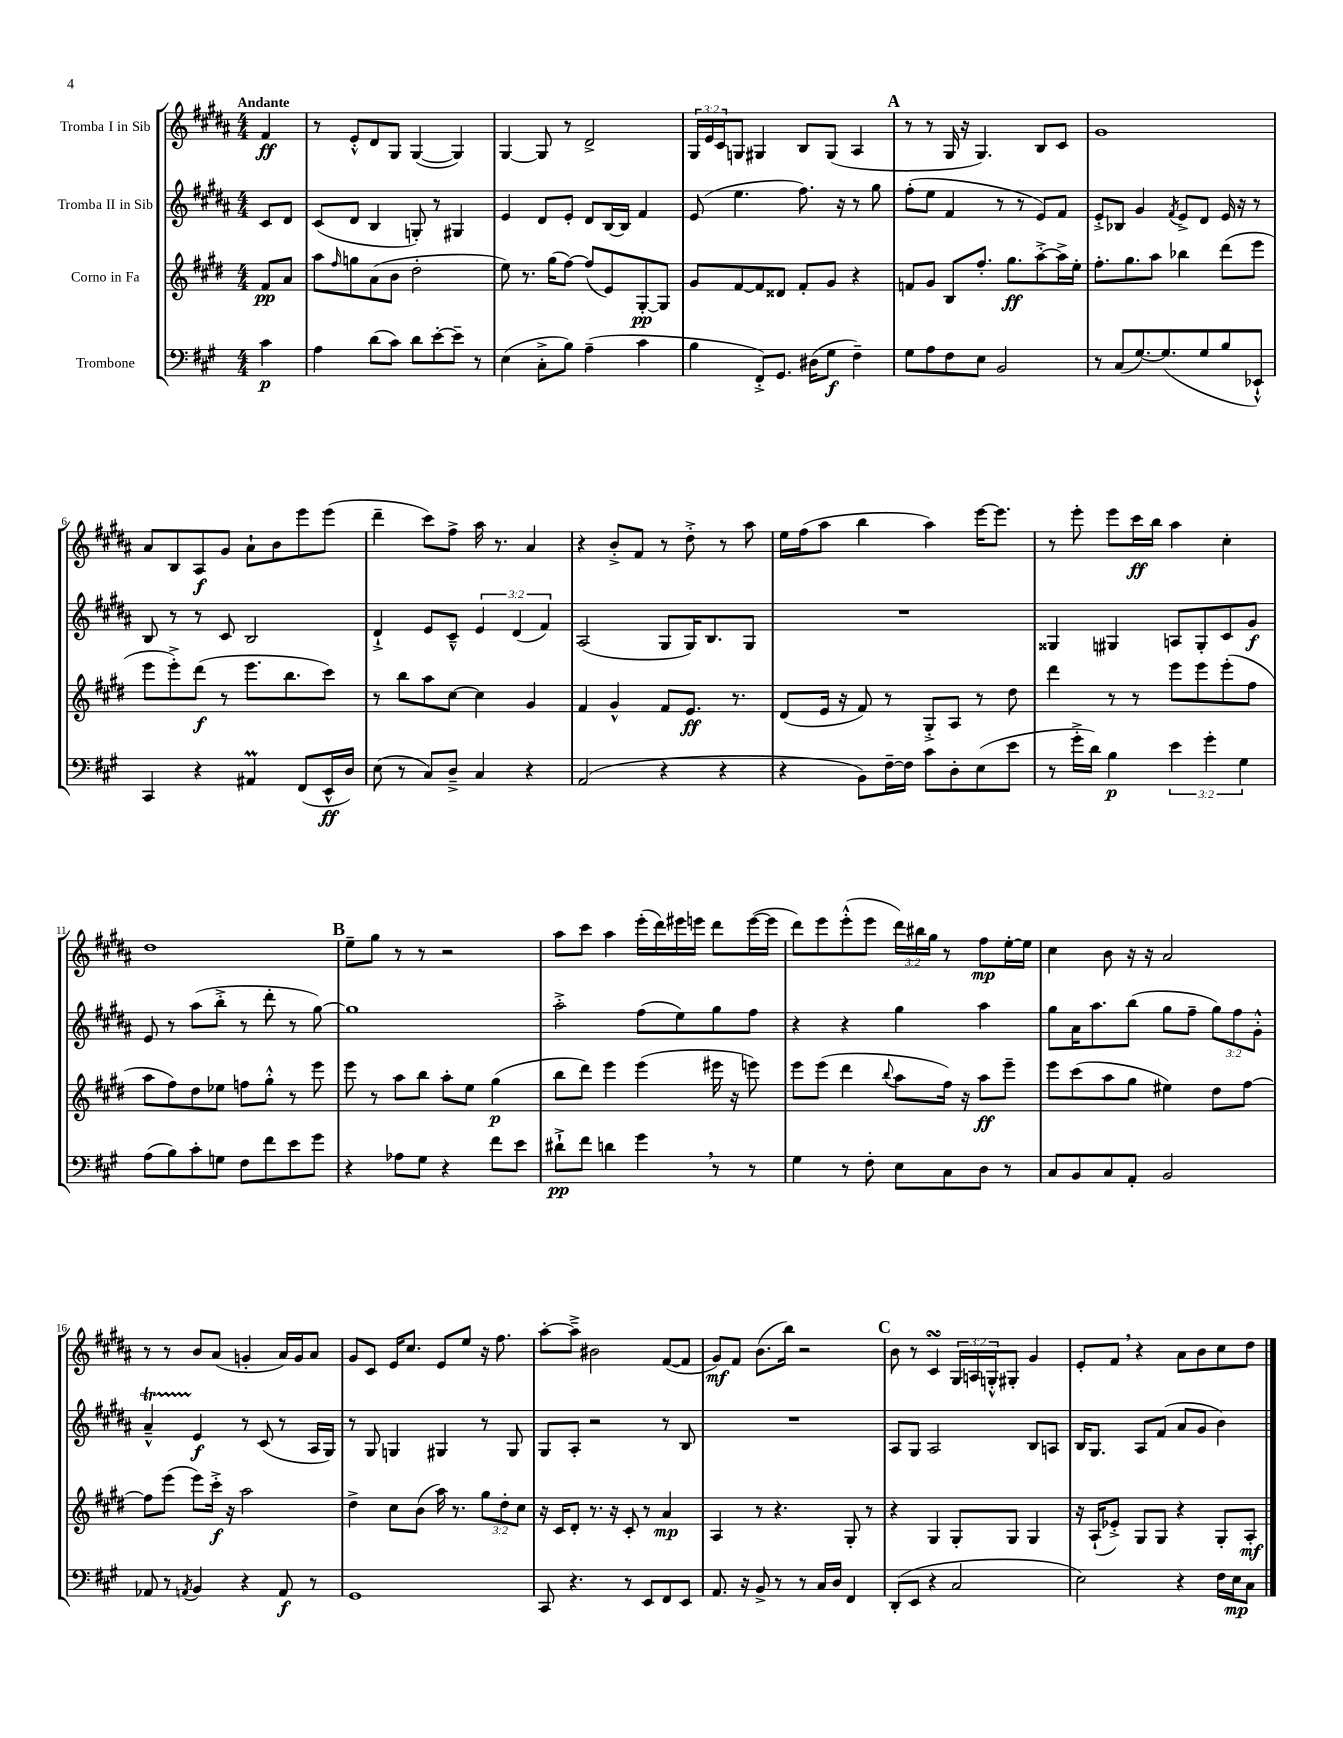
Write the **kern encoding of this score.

**kern	**kern	**kern	**kern
*staff4	*staff3	*staff2	*staff1
*clefF4	*clefG2	*clefG2	*clefG2
*k[f#c#g#]	*k[f#c#g#d#]	*k[f#c#g#d#a#]	*k[f#c#g#d#a#]
*M4/4	*M4/4	*M4/4	*M4/4
4c#	8f#	8c#	4f#
.	8a	8d#	.
=	=	=	=
4A	8aa	(8c#	8r
.	16qqff#	.	.
.	8gg	8d#	8e'^^
(8d	(8a	4B	8d#
8c#)	8b	.	8G#
8d	2dd#'	8G')	([4G#
[8e'	.	8r	.
8e~]	.	4G#	4G#])
8r	.	.	.
=	=	=	=
(4E	8ee)	4e	[4G#
.	8.r	.	.
8C#'^	.	8d#	8G#]
.	(16gg#	.	.
8B)	[8ff#)	8e'	8r
(4A~	(8ff#]	8d#	2d#^
.	8e)	[16B	.
.	.	16B]	.
4c#	[8G#'	4f#	.
.	8G#]	.	.
=	=	=	=
4B	8g#	(8e	24G#
.	.	.	24e
.	.	.	24c#
.	[8f#	4.ee	8G
8FF#'^)	8f#]	.	4G#
8.GG#	8d##	.	.
.	8f#'	8.ff#)	8B
(16D#	.	.	.
8G#	8g#	.	(8G#
.	.	16r	.
4F#~)	4r	8r	4A#
.	.	8gg#	.
=	=	=	=
8G#	8f	(8ff#'	8r
8A	8g#	8ee	8r
8F#	8B	4f#	16G#
.	.	.	16r
8E	8.ff#'	.	4.G#)
2BB	.	8r	.
.	8.gg#	.	.
.	.	8r	.
.	[8aa'^	8e)	8B
.	16aa^]	8f#	8c#
.	16ee'	.	.
=	=	=	=
8r	8.ff#'	8e'^	1g#
(8C#	.	8B-	.
.	8.gg#	.	.
[8.G#)	.	4g#	.
.	8aa	.	.
(8.G#]	.	.	.
.	.	8qf#	.
.	4bb-	8e^	.
8G#	.	8d#	.
8B	(8ddd#	16e	.
.	.	16r	.
8EE-`^^)	8eee	8r	.
=	=	=	=
4CC#	8eee	8B	8a#
.	8eee'^)	8r	8B
4r	(8ddd#	8r	8A#
.	8r	8c#	8g#
4AA#	8.eee	2B	8a#`
.	.	.	8b
.	8.bb	.	.
(8FF#	.	.	8eee
16EE^^	8ccc#)	.	(8eee
16D)	.	.	.
=	=	=	=
(8E	8r	4d#`^	4ddd#~
8r	8bb	.	.
8C#)	8aa	8e	8ccc#)
8D~^	[8cc#	8c#~^^	8ff#^
4C#	4cc#]	6e	16aa#
.	.	.	8.r
.	.	(6d#	.
4r	4g#	.	4a#
.	.	6f#)	.
=	=	=	=
(2AA	4f#	(2A#	4r
.	4g#^^	.	8b'^
.	.	.	8f#
4r	8f#	8G#	8r
.	8.e	16G#)	8dd#'^
.	.	8.B	.
4r	.	.	8r
.	8.r	.	.
.	.	8G#	8aa#
=	=	=	=
4r	(8d#	1r	16ee
.	.	.	(16ff#
.	16e	.	8aa#
.	16r	.	.
8BB)	8f#)	.	4bb
[16F#~	8r	.	.
16F#]	.	.	.
8c#	8G#'^	.	4aa#)
8D'	8A	.	.
(8E	8r	.	[16eee
.	.	.	8.eee]
8e	8dd#	.	.
=	=	=	=
8r	4ddd#	4G##	8r
16g#'^	.	.	8eee'
16d)	.	.	.
4B	8r	4G#	8eee
.	8r	.	16ccc#
.	.	.	16bb
6e	8eee	8A	4aa#
.	8eee	8G#'	.
6g#'	.	.	.
.	(8eee'	8c#	4cc#'
6G#	.	.	.
.	8ff#	8g#	.
=	=	=	=
(8A	8aa	8e	1dd#
8B)	8ff#)	8r	.
8c#'	8dd#	(8aa#	.
8G	8ee-	8bb'^	.
8F#	8ff	8r	.
8f#	8gg#'^^	8ddd#'	.
8e	8r	8r	.
8g#	8eee	[8gg#)	.
=	=	=	=
4r	8eee	1gg#]	8ee~
.	8r	.	8gg#
8A-	8aa	.	8r
8G#	8bb	.	8r
4r	8aa'	.	2r
.	8ee	.	.
8f#	(4gg#	.	.
8e	.	.	.
=	=	=	=
8d#`^	8bb	2aa#'^	8aa#
8f#	8ddd#)	.	8ccc#
4d	4eee	.	4aa#
4g#	(4eee	(8ff#	(16eee'
.	.	.	16ddd#)
.	.	8ee)	16eee#
.	.	.	16eee
8r	16eee#	8gg#	8ddd#
.	16r	.	.
8r	8eee)	8ff#	([16eee
.	.	.	16eee]
=	=	=	=
4G#	8eee	4r	8ddd#)
.	(8eee	.	8eee
8r	4ddd#	4r	(8eee'^^
8F#'	.	.	8eee
.	8qqbb	.	.
8E	8aa	4gg#	24ddd#)
.	.	.	24bb#
.	.	.	24gg#
8C#	16ff#)	.	8r
.	16r	.	.
8D	8aa	4aa#	8ff#
8r	8eee~	.	[16ee'
.	.	.	16ee]
=	=	=	=
8C#	8eee	8gg#	4cc#
8BB	(8ccc#	16a#	.
.	.	8.aa#	.
8C#	8aa	.	8b
8AA'	8gg#	(8bb	16r
.	.	.	16r
2BB	4ee#)	8gg#	2a#
.	.	8ff#~	.
.	8dd#	12gg#)	.
.	.	12ff#	.
.	[8ff#	.	.
.	.	12g#'^^	.
=	=	=	=
8AA-	8ff#]	4a#~^^	8r
8r	(8eee	.	8r
8qAA	.	.	.
4BB	8eee)	4e	8b
.	16ccc#'^	.	(8a#
.	16r	.	.
4r	2aa	8r	4g'
.	.	(8c#	.
8AA	.	8r	16a#)
.	.	.	16g
8r	.	16A#	8a#
.	.	16G#)	.
=	=	=	=
1GG#	4dd#^	8r	8g#
.	.	8G#	8c#
.	8cc#	4G	16e
.	.	.	8.cc#
.	(8b	.	.
.	16aa)	4G#	8e
.	8.r	.	.
.	.	.	8ee
.	12gg#	8r	16r
.	.	.	8.ff#
.	12dd#'	.	.
.	.	8G#	.
.	12cc#	.	.
=	=	=	=
8CC#	16r	8G#	[8aa#'
.	16c#	.	.
4.r	8d#'	8A#'	8aa#~^]
.	8.r	2r	2b#
.	16r	.	.
8r	8c#'	.	.
8EE	8r	.	.
8FF#	4a	8r	([8f#
8EE	.	8B	8f#]
=	=	=	=
8.AA	4A	1r	8g#)
.	.	.	8f#
16r	.	.	.
8BB^	8r	.	(8.b
8r	4.r	.	.
.	.	.	16bb)
8r	.	.	2r
16C#	.	.	.
16D	.	.	.
4FF#	8G#'	.	.
.	8r	.	.
=	=	=	=
(8DD'	4r	8A#	8b
8EE	.	8G#	8r
4r	4G#	2A#	4c#
2C#	8G#'	.	24G#
.	.	.	24A
.	.	.	24G'^^
.	8G#	.	8G#'
.	4G#	8B	4g#
.	.	8A	.
=	=	=	=
2E)	16r	16B	8e'
.	(16A`	8.G#	.
.	8e-'^)	.	8f#
.	8G#	8A#	4r
.	8G#	(8f#	.
4r	4r	8a#	8a#
.	.	8g#	8b
16F#	8G#'	4b)	8cc#
16E	.	.	.
8C#	8A'	.	8dd#
==	==	==	==
*-	*-	*-	*-
